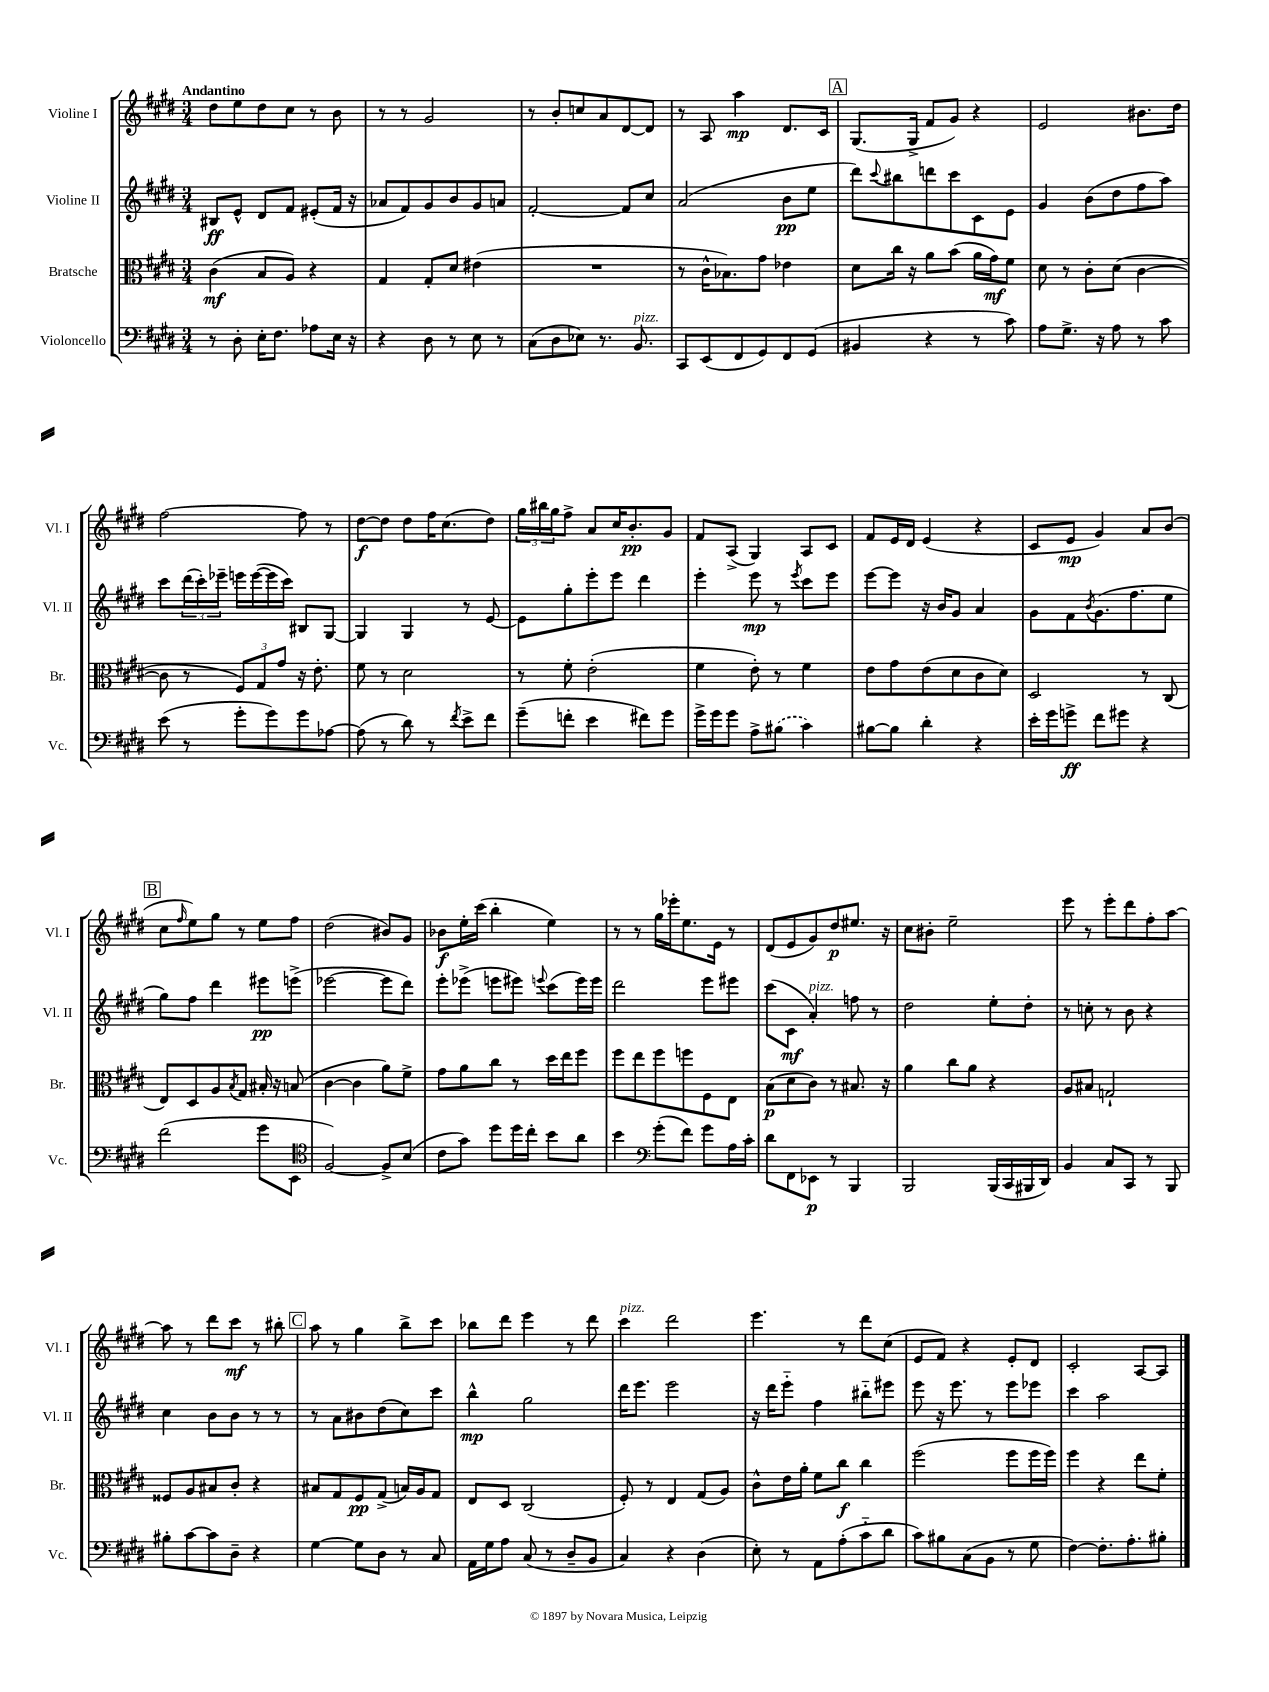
<<
\new StaffGroup <<
\new Staff = "s0" \with { instrumentName = "Violine I" shortInstrumentName = "Vl. I" } {
    \clef treble \key e \major \numericTimeSignature \time 3/4 \tempo "Andantino"
    dis''8 e''8 dis''8 cis''8 r8 b'8 |
    r8 r8 gis'2 |
    r8 b'8-. c''8 a'8 dis'8~ dis'8 |
    r8 a8 a''4\mp dis'8. cis'16 |
    \mark \markup { \box "A" } gis8.( gis16-> fis'8 gis'8) r4 |
    e'2 bis'8. dis''16 |
    fis''2~ fis''8 r8 |
    dis''8~\f dis''8 dis''8 fis''16 cis''8.( dis''8) |
    \tuplet 3/2 { gis''16 bis''16 gis''16 } fis''8-> a'8 cis''16 b'8.-.\pp gis'8 |
    fis'8 a8->( gis4) a8 cis'8 |
    fis'8 e'16 dis'16 e'4( r4 |
    cis'8 e'8\mp gis'4) a'8 b'8( |
    \mark \markup { \box "B" } cis''8 \grace { fis''16 } e''8) gis''8 r8 e''8 fis''8 |
    dis''2( bis'8) gis'8 |
    bes'8\f e''16-. cis'''16( b''4-. e''4) |
    r8 r8 gis''16 ees'''16-. e''8. e'16 r8 |
    dis'8( e'8 gis'8) dis''8\p eis''8. r16 |
    cis''8 bis'8-. e''2-- |
    e'''8 r8 e'''8-. dis'''8 fis''8-. a''8~ |
    a''8 r8 dis'''8 cis'''8\mf r8 bis''8-. |
    \mark \markup { \box "C" } a''8 r8 gis''4 b''8-> cis'''8 |
    bes''8 dis'''8 e'''4 r8 dis'''8 |
    cis'''4^\markup { \italic "pizz." } dis'''2 |
    e'''4. r8 dis'''8 cis''8( |
    e'8 fis'8) r4 e'8-. dis'8 |
    cis'2-. a8~ a8 \bar "|." |
}
\new Staff = "s1" \with { instrumentName = "Violine II" shortInstrumentName = "Vl. II" } {
    \clef treble \key e \major \numericTimeSignature \time 3/4
    bis8\ff e'8-^ dis'8 fis'8 eis'8-.( fis'16 r16 |
    aes'8 fis'8) gis'8 b'8 gis'8 a'8 |
    fis'2~-. fis'8 cis''8 |
    a'2( b'8\pp e''8 |
    \mark \markup { \box "A" } dis'''8) \appoggiatura { cis'''8 } bis''8 d'''8 cis'''8 cis'8 e'8 |
    gis'4 b'8( dis''8 fis''8 a''8) |
    cis'''8 \tuplet 3/2 { dis'''16( cis'''16-.) ees'''16-- } e'''16 e'''16~( e'''16 cis'''16) bis8 gis8~ |
    gis4 gis4 r8 e'8~ |
    e'8 gis''8-. e'''8-. e'''8 dis'''4 |
    e'''4-. e'''8\mp r8 \acciaccatura { e'''8 } cis'''8 e'''8 |
    e'''8~ e'''8 r16 b'16 gis'8 a'4 |
    gis'8 fis'8 \acciaccatura { b'8 } gis'8.( fis''8. e''8 |
    \mark \markup { \box "B" } gis''8) fis''8 dis'''4 eis'''8\pp e'''8->( |
    ees'''2~ ees'''8 dis'''8) |
    e'''8-. ees'''8->( e'''8 eis'''8) \appoggiatura { e'''8 } cis'''8( e'''16) e'''16 |
    dis'''2 e'''8 eis'''8 |
    cis'''8( cis'8\mf a'4-.^\markup { \italic "pizz." }) f''8 r8 |
    dis''2 e''8-. dis''8-. |
    r8 c''8-. r8 b'8 r4 |
    cis''4 b'8 b'8 r8 r8 |
    \mark \markup { \box "C" } r8 a'8 bis'8 dis''8( cis''8) cis'''8 |
    b''4-^\mp gis''2 |
    dis'''16 e'''8. e'''2 |
    r16 dis'''16 e'''8-_ fis''4 bis''8-_ eis'''8 |
    e'''8 r16 e'''8. r8 e'''8 ees'''8 |
    cis'''4 a''2 \bar "|." |
}
\new Staff = "s2" \with { instrumentName = "Bratsche" shortInstrumentName = "Br." } {
    \clef alto \key e \major \numericTimeSignature \time 3/4
    cis'4\mf( b8 a8) r4 |
    gis4 gis8-. dis'8 eis'4( |
    R2. |
    r8 cis'16-^ bes8.) gis'8 ees'4 |
    \mark \markup { \box "A" } dis'8 cis''16 r16 a'8 b'8( a'16 gis'16\mf) fis'8 |
    dis'8 r8 cis'8-. dis'8( cis'4~ |
    cis'8 r8 \tuplet 3/2 { fis8) gis8 gis'8 } r16 e'8.-. |
    fis'8 r8 dis'2 |
    r8 fis'8-. e'2-.( |
    fis'4 e'8-.) r8 fis'4 |
    e'8 gis'8 e'8( dis'8 cis'8 dis'8) |
    dis2 r8 cis8( |
    \mark \markup { \box "B" } e8) dis8 a8 \acciaccatura { b8 } gis8 bis16-. r16 b8( |
    cis'4~ cis'4 a'8) fis'8-> |
    gis'8 a'8 cis''8 r8 dis''16 e''16 fis''8 |
    fis''8 e''8 fis''8 f''8 fis8 e8 |
    b8\p( dis'8 cis'8) r8 bis8. r16 |
    a'4 cis''8 a'8 r4 |
    a8 bis8 g2-! |
    fisis8 a8 bis8 cis'8-. r4 |
    \mark \markup { \box "C" } bis8 gis8 fis8\pp gis8->( b16) a16 gis8 |
    e8 dis8 cis2( |
    fis8-.) r8 e4 gis8( a8) |
    cis'8-^ e'16 a'16-. fis'8 cis''8\f cis''4 |
    fis''2( fis''8 fis''16 fis''16) |
    fis''4 r4 e''8 fis'8-. \bar "|." |
}
\new Staff = "s3" \with { instrumentName = "Violoncello" shortInstrumentName = "Vc." } {
    \clef bass \key e \major \numericTimeSignature \time 3/4
    r8 dis8-. e16-. fis8. aes8 e16 r16 |
    r4 dis8 r8 e8 r8 |
    cis8( dis8 ees8) r8. b,8.^\markup { \italic "pizz." } |
    cis,8 e,8( fis,8 gis,8) fis,8 gis,8( |
    \mark \markup { \box "A" } bis,4 r4 r8 cis'8) |
    a8 gis8.-> r16 a8 r8 cis'8 |
    e'8( r8 gis'8-. gis'8) gis'8 aes8~ |
    aes8( r8 dis'8) r8 \acciaccatura { fis'8 } e'8-> fis'8 |
    gis'8--( f'8-. e'4 fis'8) gis'8 |
    gis'16-> gis'16 gis'8 a8-> \once \slurDashed bis8( cis'4) |
    bis8~ bis8 dis'4-. r4 |
    e'16-. gis'16 g'8->\ff fis'8 gis'8 r4 |
    \mark \markup { \box "B" } fis'2( gis'8 e,8 |
    \clef tenor fis2~) fis8-> b8( |
    cis'8 gis'8) dis''8 dis''16 cis''16-. b'8 a'8 |
    b'4 \clef bass gis'8-.( fis'8) gis'8 a16 cis'16-. |
    dis'8 fis,8 ees,8\p r8 b,,4 |
    b,,2 b,,16( cis,16 bis,,16 dis,16) |
    b,4 cis8 cis,8 r8 b,,8 |
    bis8-. cis'8~ cis'8 dis8-- r4 |
    \mark \markup { \box "C" } gis4~ gis8 dis8 r8 cis8 |
    a,16 gis16 a8 cis8( r8 dis8-- b,8 |
    cis4) r4 dis4( |
    e8-.) r8 a,8 a8-.( cis'8-_ dis'8 |
    cis'8) bis8 cis8( b,8 r8 gis8 |
    fis4~) fis8.-. a8.-. bis8-. \bar "|." |
}
>>
>>
\layout { \context { \Score \remove "Bar_number_engraver" } }
